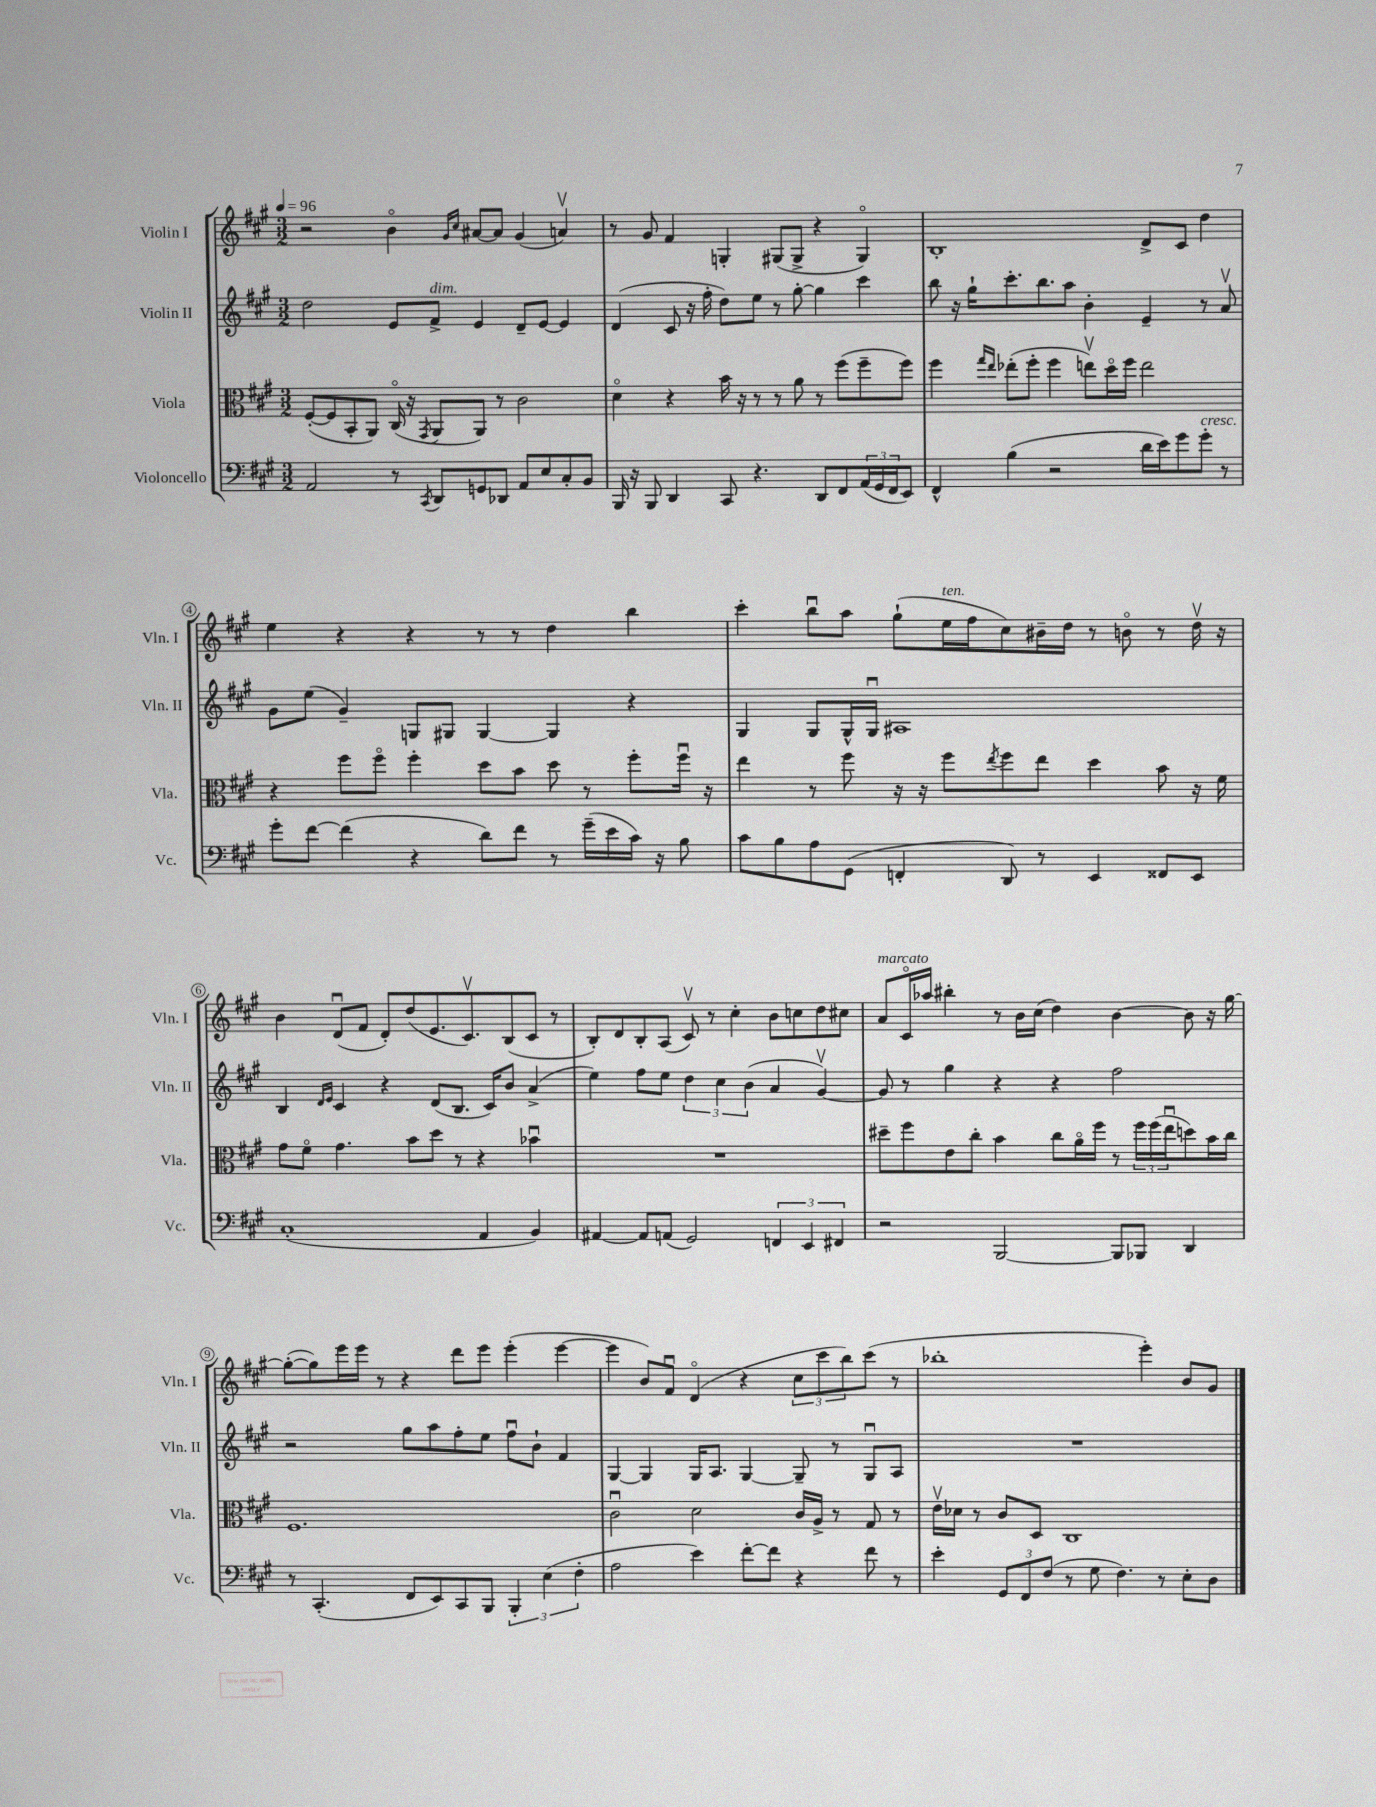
<<
\new StaffGroup <<
\new Staff = "s0" \with { instrumentName = "Violin I" shortInstrumentName = "Vln. I" } {
    \clef treble \key a \major \numericTimeSignature \time 3/2 \tempo 4 = 96
    r2 b'4\flageolet \grace { gis'16 cis''16 } ais'8~ ais'8 gis'4( a'4\upbow) |
    r8 gis'8 fis'4 g4-. gis8( gis8-> r4 gis4\flageolet) |
    b1-. d'8-> cis'8 d''4 |
    e''4 r4 r4 r8 r8 d''4 b''4 |
    cis'''4-. b''8\downbow a''8 gis''8-!( e''16^\markup { \italic "ten." } fis''16 cis''8) bis'16-- d''16 r8 b'8\flageolet r8 d''16\upbow r16 |
    b'4 d'8\downbow( fis'8 d'8-.) d''8( e'8. cis'8.\upbow) b8( cis'8 r8 |
    b8-.) d'8 b8-. a8( cis'8\upbow) r8 cis''4-. b'8 c''8 d''8 cis''8 |
    a'8^\markup { \italic "marcato" } cis'16\flageolet aes''16 bis''4-. r8 b'16 cis''16( d''4) b'4~ b'8 r16 gis''16~ |
    gis''8~-.( gis''8) e'''16 e'''16 r8 r4 d'''8 e'''8 e'''4-.( e'''4~ |
    e'''4 b'8) fis'8\downbow d'4\flageolet( r4 \tuplet 3/2 { cis''8 cis'''8 b''8) } cis'''8( r8 |
    bes''1-. e'''4-.) b'8 gis'8 \bar "|." |
}
\new Staff = "s1" \with { instrumentName = "Violin II" shortInstrumentName = "Vln. II" } {
    \clef treble \key a \major \numericTimeSignature \time 3/2
    d''2 e'8 fis'8->^\markup { \italic "dim." } e'4 d'8-- e'8~ e'4 |
    d'4( cis'8 r16 fis''16-. d''8) e''8 r8 gis''8~-. gis''4 cis'''4 |
    b''8 r16 gis''16-! cis'''8.-. b''8. a''8 b'4-. e'4-- r8 a'8\upbow |
    gis'8 e''8( gis'4--) g8 gis8 gis4~ gis4 r4 |
    gis4 gis8 gis16-^ gis16\downbow ais1 |
    b4 \grace { d'16 e'16 } cis'4 r4 d'8( b8. cis'16) b'8 a'4->( |
    e''4) fis''8 e''8 \tuplet 3/2 { d''4 cis''4 b'4( } a'4 gis'4~\upbow) |
    gis'8 r8 gis''4 r4 r4 fis''2 |
    r2 gis''8 a''8 fis''8-. e''8 fis''8\downbow b'8-! fis'4 |
    gis4~ gis4 gis16 a8. gis4~ gis8-- r8 gis8\downbow a8 |
    R1. \bar "|." |
}
\new Staff = "s2" \with { instrumentName = "Viola" shortInstrumentName = "Vla." } {
    \clef alto \key a \major \numericTimeSignature \time 3/2
    fis8~-.( fis8 b,8-. a,8) cis16\flageolet( r16 \acciaccatura { gis,8 } a,8 a,8) r8 cis'2 |
    d'4\flageolet r4 b'16 r16 r8 r8 a'8 r8 fis''8( fis''8-- fis''8) |
    fis''4 \grace { gis''16 e''16 } ees''8-.( fis''8-. fis''4 e''8\upbow) d''16\flageolet fis''16 e''2 |
    r4 fis''8 fis''8\flageolet fis''4-. d''8 b'8 d''8 r8 fis''8-. fis''16\downbow r16 |
    e''4 r8 fis''8 r16 r16 fis''8 \acciaccatura { e''8 } fis''8 e''8 d''4 b'8 r16 fis'16 |
    gis'8 fis'8\flageolet gis'4. b'8 d''8 r8 r4 bes'4\downbow |
    R1. |
    dis''8-- fis''8 e'8 cis''8-. b'4 cis''8 a'16\flageolet fis''16 r8 \tuplet 3/2 { fis''16 fis''16( e''16\downbow } d''8) b'16 cis''16 |
    fis1. |
    cis'2\downbow d'2 cis'16 a16-> r8 gis8 r8 |
    e'16\upbow des'16 r8 cis'8 d8 cis1 \bar "|." |
}
\new Staff = "s3" \with { instrumentName = "Violoncello" shortInstrumentName = "Vc." } {
    \clef bass \key a \major \numericTimeSignature \time 3/2
    a,2 r8 \acciaccatura { cis,8 } d,8 g,8 des,8 a,8 e8 cis8-. b,8 |
    b,,16 r16 b,,8 d,4 cis,8 r4. d,8 fis,8 \tuplet 3/2 { a,16( gis,16 fis,16 } e,8) |
    fis,4-^ b4( r2 d'16 e'16) gis'8 gis'8-.^\markup { \italic "cresc." } r8 |
    gis'8-. fis'8~ fis'4( r4 d'8) fis'8 r8 gis'16--( e'16 cis'16) r16 b8 |
    cis'8 b8 a8 gis,8( f,4-. d,8) r8 e,4 fisis,8 e,8 |
    cis1-.( a,4 b,4) |
    ais,4~ ais,8 a,8( gis,2) \tuplet 3/2 { f,4 e,4 fis,4 } |
    r2 b,,2~ b,,8 bes,,8 d,4 |
    r8 cis,4.-.( fis,8 e,8) cis,8 b,,8 \tuplet 3/2 { b,,4-. e4( fis4-. } |
    a2 e'4) fis'8~-. fis'8 r4 fis'8 r8 |
    e'4-. \tuplet 3/2 { gis,8 fis,8 fis8( } r8 gis8 fis4.) r8 e8-. d8 \bar "|." |
}
>>
>>
\layout { \context { \Score \override BarNumber.stencil = #(make-stencil-circler 0.1 0.3 ly:text-interface::print) } }
